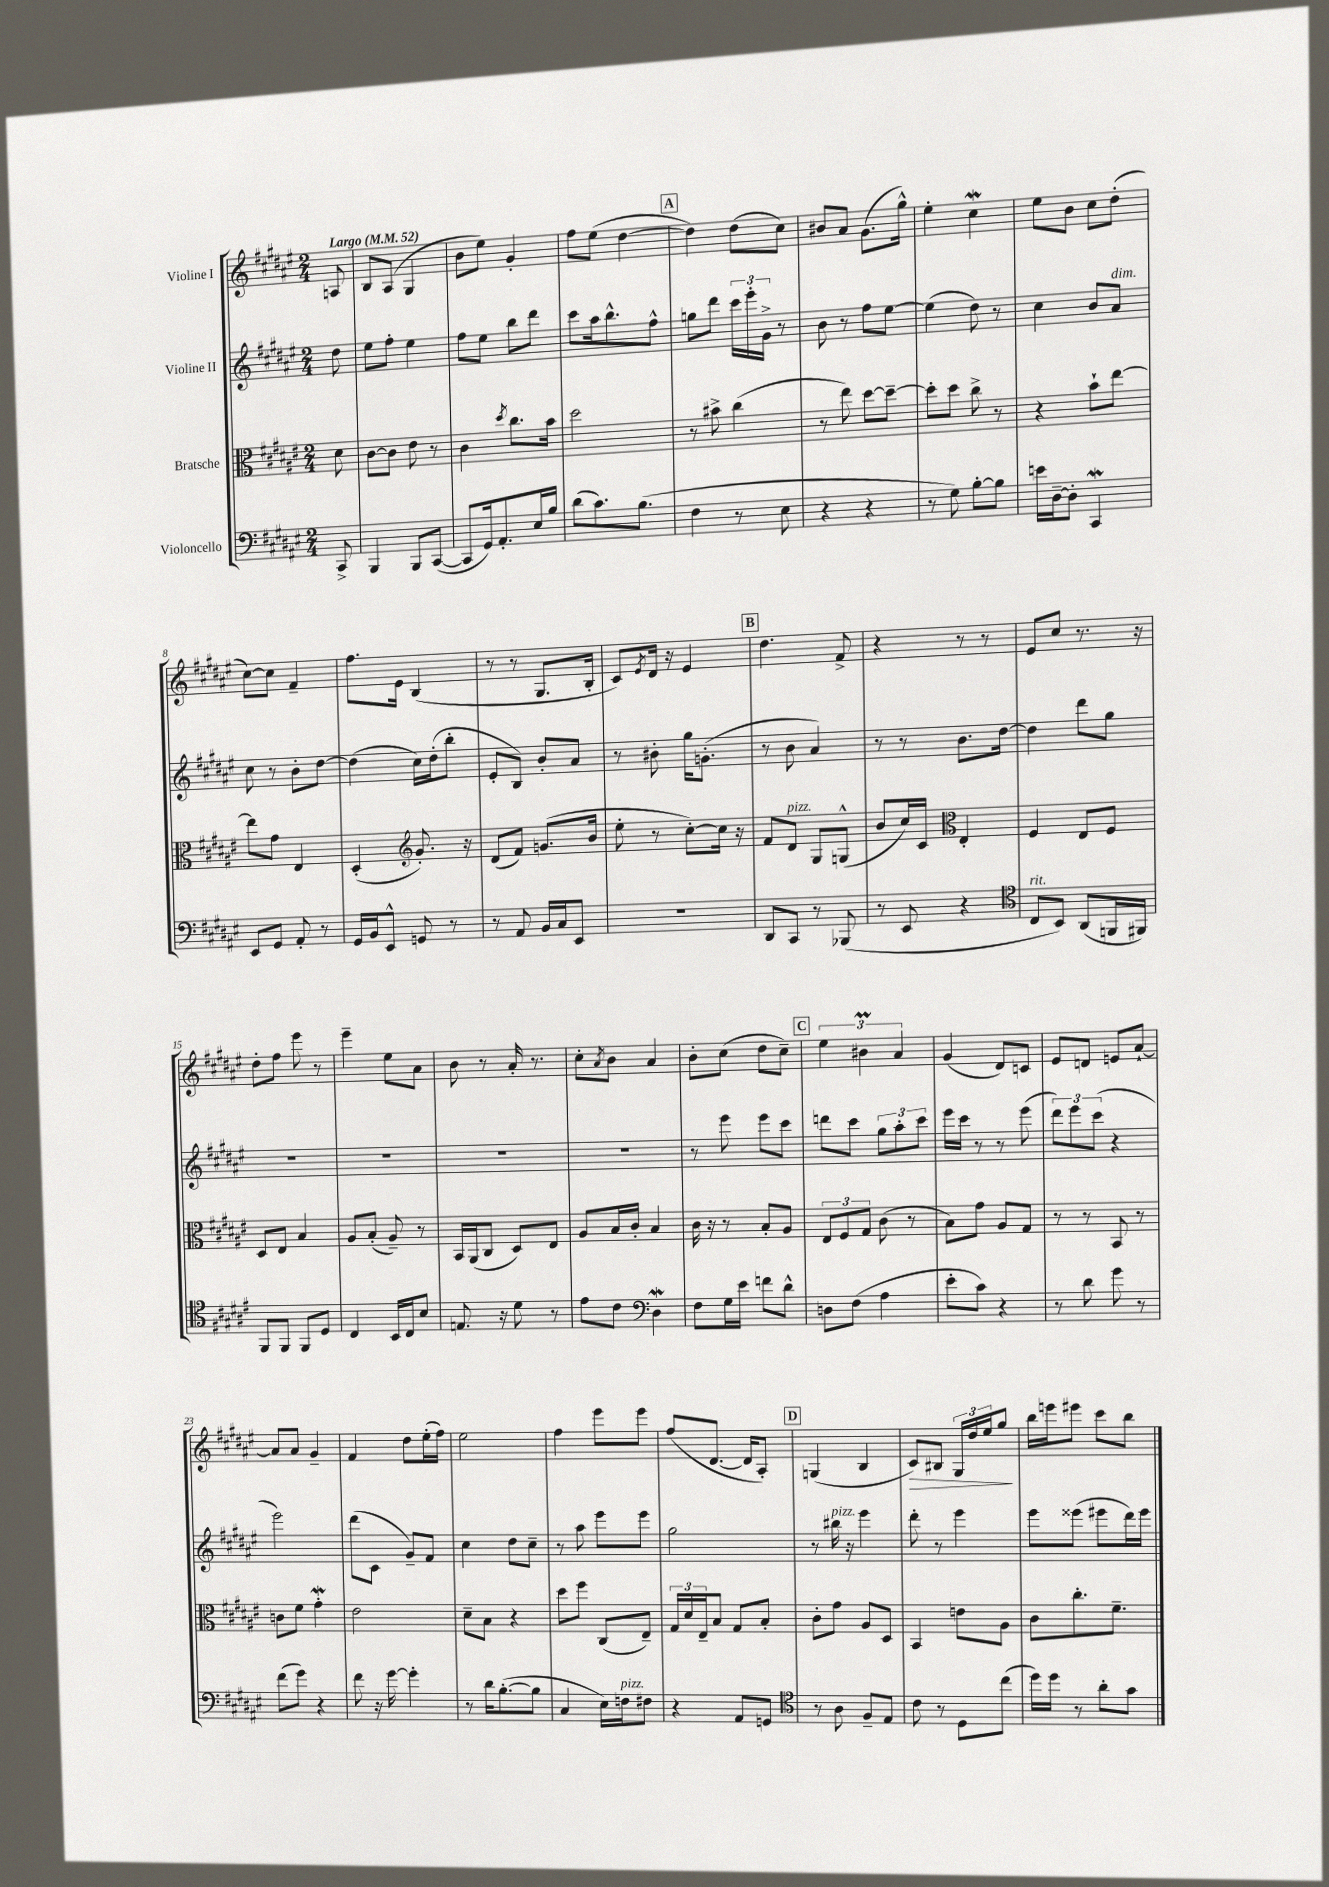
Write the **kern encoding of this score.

**kern	**kern	**kern	**kern	**dynam
*part4	*part3	*part2	*part1	*part1
*staff4	*staff3	*staff2	*staff1	*staff1
*I"Violoncello	*I"Bratsche	*I"Violine II	*I"Violine I	*
*clefF4	*clefC3	*clefG2	*clefG2	*
*k[f#c#g#d#a#e#]	*k[f#c#g#d#a#e#]	*k[f#c#g#d#a#e#]	*k[f#c#g#d#a#e#]	*
*M2/4	*M2/4	*M2/4	*M2/4	*
*MM52	*MM52	*MM52	*MM52	*
=	=	=	=	=
!	!	!	!LO:TX:a:B:t=Largo	!
8CC#^/	8d#\	8dd#\	8An/	.
=1	=1	=1	=1	=1
4BBB/	[8c#\L	8ee#\L	8B/L	.
.	8c#\J]	8ff#'\J	(8A#/J	.
8BBB/L	8e#\	4ee#\	4G#/	.
([8CC#/J	8r	.	.	.
=2	=2	=2	=2	=2
8CC#/L]	4c#\	8ff#\L	8b\L	.
16GG#/k)	.	8ee#\J	8ee#\J)	.
8.AA#'/	.	.	.	.
.	8qdd#/	.	.	.
.	8.cc#\L	8bb\L	4g#'/	.
16E#/L	.	8ddd#\J	.	.
16B/JJ	16b\Jk	.	.	.
=3	=3	=3	=3	=3
(8d#\L	2dd#\	8ccc#\L	8ff#\L	.
8.c#\)	.	16aa#\k	(8ee#\J	.
.	.	8.bb^^\	.	.
.	.	.	[4dd#\	.
(8.B\J	.	.	.	.
.	.	8ff#^^\J	.	.
!!LO:REH:place=s1:t=A
=4	=4	=4	=4	=4
4F#\	8r	8ggn\L	4dd#\])	.
.	8b#X^\	8ddd#\J	.	.
8r	(4cc#\	24ccc#\LL	(8dd#\L	.
.	.	24eee#'\	.	.
.	.	24g#^\JJ	.	.
8E#\	.	8r	8cc#\J)	.
=5	=5	=5	=5	=5
4r	8r	8b\	8b#X/L	.
.	8ee#\)	8r	8a#/J	.
4r	[8dd#\L	8ff#\L	(8.g#\L	.
.	8dd#~\J_	[8ee#\J	.	.
.	.	.	16gg#^^\Jk)	.
=6	=6	=6	=6	=6
8r	8dd#'\L]	(4ee#\]	4ee#'\	.
8G#\)	8dd#\J	.	.	.
[8B'\L	8cc#^\	8dd#\)	4cc#W\	.
8B\J]	8r	8r	.	.
=7	=7	=7	=7	=7
16en\LL	4r	4cc#\	8ee#\L	.
[16D#~\J	.	.	.	.
8D#'\J]	.	.	8b\J	.
4CC#W/	8b`\L	8b/L	8cc#\L	.
!	!	!LO:TX:a:i:t=dim.	!	!
.	[8ee#\J	8a#/J	(8dd#'\J	.
!!LO:LB:g=z
=8	=8	=8	=8	=8
8EE#/L	8ee#\L]	8cc#\	[8cc#\L)	.
8GG#/J	8g#\J	8r	8cc#\J]	.
8AA#'/	4E#/	8b'\L	4f#~/	.
8r	.	[8dd#\J	.	.
=9	=9	=9	=9	=9
16GG#/LL	(4D#'/	(4dd#\]	8.ff#\L	.
16BB/J	.	.	.	.
8EE#^^/J	.	.	.	.
.	.	.	16e#\Jk	.
*	*clefG2	*	*	*
8GGn/	8.g#'/)	16cc#\LL)	(4B/	.
.	.	(16dd#'\J	.	.
8r	.	8bb'\J	.	.
.	16r	.	.	.
=10	=10	=10	=10	=10
8r	(8d#/L	8e#'/L	8r	.
8AA#/	8f#/J)	8B/J)	8r	.
16BB/LL	(8.gn/L	8b'/L	8.G#/L	.
16C#/J	.	.	.	.
8EE#/J	.	8a#/J	.	.
.	16b/Jk	.	16B'/Jk	.
=11	=11	=11	=11	=11
2r	8ee#'\	8r	8c#/L)	.
.	.	.	8qe#/	.
.	8r	8b#X'\	16d#/Jk	.
.	.	.	16r	.
.	[8cc#'\L)	16gg#\KL	4e#/	.
.	.	(8.gn'\J	.	.
.	16cc#\Jk]	.	.	.
.	16r	.	.	.
!!LO:REH:place=s1:t=B
=12	=12	=12	=12	=12
8DD#/L	8f#/L	8r	4.dd#\	.
!	!LO:TX:a:i:t=pizz.	!	!	!
8CC#/J	8d#/J	8b\	.	.
8r	8G#/L	4a#/)	.	.
(8BBB-X/	(8Gn^^/J	.	8f#^/	.
=13	=13	=13	=13	=13
8r	8b/L	8r	4r	.
8EE#/	16cc#/L)	8r	.	.
.	16c#/JJ	.	.	.
*	*clefC3	*	*	*
4r	4E#'/	8.b\L	8r	.
.	.	.	8r	.
.	.	[16dd#\Jk	.	.
=14	=14	=14	=14	=14
*clefC4	*	*	*	*
!LO:TX:a:i:t=rit.	!	!	!	!
8C#/L	4F#/	4dd#\]	8e#/L	.
8BB/J)	.	.	8cc#/J	.
(8AA#/L	8E#/L	8ddd#\L	8.r	.
16FFn/L	8F#/J	8gg#\J	.	.
16FF#X/JJ)	.	.	16r	.
!!LO:LB:g=z
=15	=15	=15	=15	=15
8FF#/L	8D#/L	2r	8dd#'\L	.
8FF#/J	8E#/J	.	8ff#\J	.
8FF#/L	4B/	.	8eee#\	.
8D#/J	.	.	8r	.
=16	=16	=16	=16	=16
4C#/	8A#/L	2r	4eee#~\	.
.	(8B'/J	.	.	.
16BB/LL	8A#~/)	.	8ee#\L	.
16C#/J	.	.	.	.
8B/J	8r	.	8a#\J	.
=17	=17	=17	=17	=17
8.En/	16BB/LL	2r	8b\	.
.	(16AA#/J	.	.	.
.	8C#/J	.	8r	.
16r	.	.	.	.
8d#\	8D#/L)	.	16a#'/	.
.	.	.	8.r	.
8r	8E#/J	.	.	.
=18	=18	=18	=18	=18
8e#\L	8A#/L	2r	8cc#'\L	.
.	.	.	8qa#/	.
8c#\J	16B/L	.	8b\J	.
.	16c#'/JJ	.	.	.
*clefF4	*	*	*	*
4D#W\	4B/	.	4a#/	.
=19	=19	=19	=19	=19
8F#\L	16c#\	8r	8b'\L	.
.	16r	.	.	.
16G#\L	8r	8eee#\	(8cc#\J	.
16e#\JJ	.	.	.	.
8fn\L	8B'/L	8eee#\L	8dd#\L	.
8d#^^\J	8A#/J	8ccc#\J	8cc#~\J)	.
!!LO:REH:place=s1:t=C
=20	=20	=20	=20	=20
8Dn\L	12E#/L	8dddn\L	6ee#\	.
.	12F#/	.	.	.
(8F#\J	.	8ccc#\J	.	.
.	12G#/J	.	6b#Xm\	.
4A#\	(8c#\	12gg#\L	.	.
.	.	12aa#'\	6a#/	.
.	8r	.	.	.
.	.	12ccc#\J	.	.
=21	=21	=21	=21	=21
8e#'\L	8B\L)	16eee#\LL	(4g#/	.
.	.	16ccc#\JJ	.	.
8c#\J)	8g#\J	8r	.	.
4r	8A#/L	8r	8d#/L)	.
.	8G#/J	(8eee#\	8cn/J	.
=22	=22	=22	=22	=22
8r	8r	12ddd#\L)	8e#/L	.
.	.	12eee#\	.	.
8d#\	8r	.	8dn/J	.
.	.	(12ccc#\J	.	.
8g#\	8BB/	4r	8en/L	.
8r	8r	.	[8a#`/J	.
!!LO:LB:g=z
=23	=23	=23	=23	=23
(8f#\L	8cn\L	2eee#\)	8a#/L]	.
8g#\J)	8f#\J	.	8a#/J	.
4r	4g#W'\	.	4g#~/	.
=24	=24	=24	=24	=24
8f#\	2e#\	(8ddd#\L	4f#/	.
16r	.	8c#\J	.	.
[16g#\	.	.	.	.
4g#'\]	.	8g#~/L)	8dd#\L	.
.	.	8f#/J	(16ee#'\L	.
.	.	.	16ff#\JJ)	.
=25	=25	=25	=25	=25
8r	8d#~\L	4cc#\	2ee#\	.
16d#\KL	8B\J	.	.	.
([8.B'\	.	.	.	.
.	4r	8dd#\L	.	.
8B\J]	.	8cc#~\J	.	.
=26	=26	=26	=26	=26
4C#/	8dd#\L	8r	4ff#\	.
.	8ff#\J	8aa#\	.	.
16E#\LL)	(8C#/L	8eee#\L	8eee#\L	.
!LO:TX:a:i:t=pizz.	!	!	!	!
16Fn\J	.	.	.	.
8F#X\J	8E#~/J)	8eee#\J	8eee#\J	.
=27	=27	=27	=27	=27
4r	24G#/LL	2gg#\	(8ff#/L	.
.	24d#/	.	.	.
.	24E#~/J	.	.	.
.	8B/J	.	[8.d#/J	.
8AA#/L	8G#/L	.	.	.
.	.	.	16d#/KL]	.
8GGn/J	8B'/J	.	8A#'/J)	.
!!LO:REH:place=s1:t=D
=28	=28	=28	=28	=28
*clefC4	*	*	*	*
8r	8c#'\L	8r	(4Gn/	.
!	!	!LO:TX:a:i:t=pizz.	!	!
8A#\	8g#\J	16bb#X\	.	.
.	.	16r	.	.
8F#~/L	8A#/L	4eee#\	4B/	.
8E#/J	8D#/J	.	.	.
=29	=29	=29	=29	=29
!	!	!	!	!LO:HP:b
8c#\	4BB/	8ddd#'\	8c#/L)	>
8r	.	8r	8B#X/J	.
8D#\L	8en\L	4eee#\	24G#/LL	.
.	.	.	24dd#/	.
.	.	.	24ee#/J	.
(8cc#\J	8A#\J	.	8gg#/J	.
.	.	.	.	]
=30	=30	=30	=30	=30
16dd#\LL)	8c#\L	8eee#\L	16bb\LL	.
16dd#\JJ	.	.	16eeen\J	.
8r	8.cc#'\	(8eee##X\J	8eee#X\J	.
8a#'\L	.	8eee#X\L	8ccc#\L	.
.	8.f#~\J	.	.	.
8g#\J	.	16ddd#\L)	8bb\J	.
.	.	16eee#\JJ	.	.
==	==	==	==	==
*-	*-	*-	*-	*-
